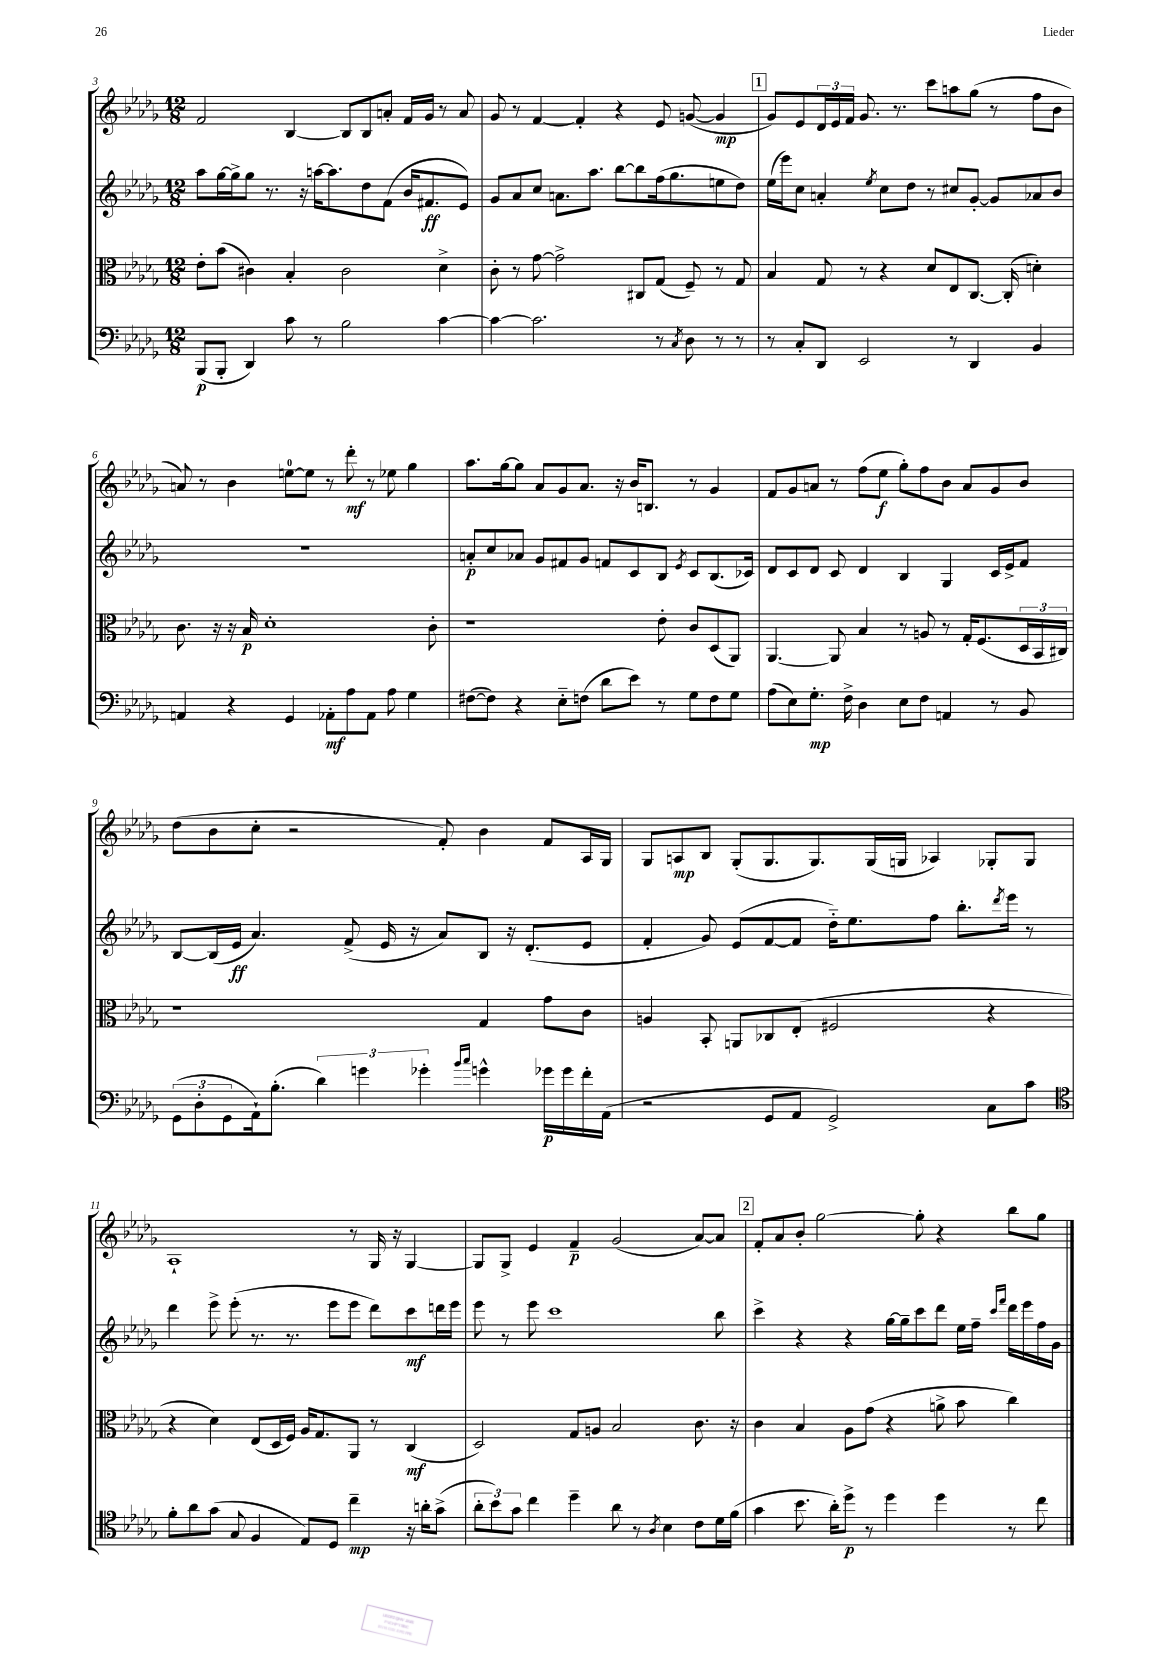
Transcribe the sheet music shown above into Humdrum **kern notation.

**kern	**dynam	**kern	**dynam	**kern	**dynam	**kern	**dynam
*part4	*part4	*part3	*part3	*part2	*part2	*part1	*part1
*staff4	*staff4	*staff3	*staff3	*staff2	*staff2	*staff1	*staff1
*clefF4	*	*clefC3	*	*clefG2	*	*clefG2	*
*k[b-e-a-d-g-]	*	*k[b-e-a-d-g-]	*	*k[b-e-a-d-g-]	*	*k[b-e-a-d-g-]	*
*M12/8	*	*M12/8	*	*M12/8	*	*M12/8	*
=3	=3	=3	=3	=3	=3	=3	=3
(8BBB-/L	p	8e-'\L	.	8aa-\L	.	2f/	.
8BBB-'/J	.	(8b-\J	.	[16gg-\L	.	.	.
.	.	.	.	16gg-^\J]	.	.	.
4DD-/)	.	4c#X\)	.	8gg-\J	.	.	.
.	.	.	.	8.r	.	.	.
8c\	.	4B-'/	.	.	.	[4B-/	.
.	.	.	.	16r	.	.	.
8r	.	.	.	[16aan\KL	.	.	.
.	.	.	.	8.aa\]	.	.	.
2B-\	.	2c#\	.	.	.	8B-/L]	.
.	.	.	.	8dd-\	.	8B-/	.
.	.	.	.	(8f\J	.	8an'/J	.
.	.	.	.	16b-/KL	.	16f/LL	.
.	.	.	.	8.f#X/	ff	16g-/JJ	.
[4c\	.	4d-^\	.	.	.	8r	.
.	.	.	.	8e-/J)	.	8a/	.
=4	=4	=4	=4	=4	=4	=4	=4
4c\_	.	8c'\	.	8g-/L	.	8g-/	.
.	.	8r	.	8a-/	.	8r	.
2.c\]	.	[8g-\	.	8cc/J	.	[4f/	.
.	.	2g-^\]	.	8.an\L	.	.	.
.	.	.	.	.	.	4f'/]	.
.	.	.	.	8.aa-\J	.	.	.
.	.	.	.	[8bb-\L	.	4r	.
.	.	8C#X/L	.	8bb-\]	.	.	.
8r	.	(8G-/J	.	(16ff\k	.	8e-/	.
.	.	.	.	8.gg-\	.	.	.
8qC/	.	.	.	.	.	.	.
8D-\	.	8F~/)	.	.	.	([8gn/	.
8r	.	8r	.	8een\	.	4g/]	mp
8r	.	8G-/	.	8dd-\J)	.	.	.
!!LO:REH:place=s1:t=1
=5	=5	=5	=5	=5	=5	=5	=5
8r	.	4B-/	.	(16ee-\LL	.	8g-/L)	.
.	.	.	.	16eee-\J)	.	.	.
8C'/L	.	.	.	8cc\J	.	8e-/	.
8DD-/J	.	8G-/	.	4an'/	.	24d-/L	.
.	.	.	.	.	.	24e-/	.
.	.	.	.	.	.	24f/JJ	.
2EE-/	.	8r	.	.	.	8.g-/	.
.	.	.	.	8qee-/	.	.	.
.	.	4r	.	8cc\L	.	.	.
.	.	.	.	.	.	8.r	.
.	.	.	.	8dd-\J	.	.	.
.	.	8d-/L	.	8r	.	8ccc\L	.
8r	.	8E-/	.	8cc#X/L	.	8aan\	.
4DD-/	.	[8.C/J	.	[8g-'/J	.	(8gg-\J	.
.	.	.	.	8g-/L]	.	8r	.
.	.	(16C'/]	.	.	.	.	.
4BB-/	.	4dn'\)	.	8a-X/	.	8ff\L	.
.	.	.	.	8b-/J	.	8b-\J	.
!!LO:LB:g=z
=6	=6	=6	=6	=6	=6	=6	=6
4AAn/	.	8.c\	.	1.r	.	8an/)	.
.	.	.	.	.	.	8r	.
.	.	16r	.	.	.	.	.
4r	.	16r	.	.	.	4b-\	.
.	.	16B-/	p	.	.	.	.
.	.	1d-'	.	.	.	.	.
4GG-/	.	.	.	.	.	[8een\L	.
.	.	.	.	.	.	8ee\J]	.
8AA-X'\L	mf	.	.	.	.	8r	.
8A-\	.	.	.	.	.	8ddd-'\	mf
8AA-\J	.	.	.	.	.	8r	.
8A-\	.	.	.	.	.	8ee-X\	.
4G-\	.	.	.	.	.	4gg-\	.
.	.	8c'\	.	.	.	.	.
=7	=7	=7	=7	=7	=7	=7	=7
([8F#X\L	.	1r	.	8an'/L	p	8.aa-\L	.
8F#\J])	.	.	.	8cc/	.	.	.
.	.	.	.	.	.	[16gg-\k	.
4r	.	.	.	8a-X/J	.	8gg-\J]	.
.	.	.	.	8g-/L	.	8a-/L	.
8E-\L	.	.	.	8f#X/	.	8g-/	.
(8Fn\J	.	.	.	8g-/J	.	8.a-/J	.
8d-\L	.	.	.	8fn/L	.	.	.
.	.	.	.	.	.	16r	.
8e-\J)	.	.	.	8c/	.	16b-/KL	.
.	.	.	.	.	.	8.Bn/J	.
8r	.	8e-'\	.	8B-/J	.	.	.
.	.	.	.	8qe-/	.	.	.
8G-\L	.	8c/L	.	8c/L	.	8r	.
8F\	.	(8D-/	.	(8.B-/	.	4g-/	.
8G-\J	.	8AA-/J)	.	.	.	.	.
.	.	.	.	16c-X/Jk)	.	.	.
=8	=8	=8	=8	=8	=8	=8	=8
(8A-\L	.	[4.AA-/	.	8d-/L	.	8f/L	.
8E-\)	.	.	.	8c/	.	8g-/	.
8.G-'\J	mp	.	.	8d-/J	.	8an/J	.
.	.	8AA-/]	.	8c/	.	8r	.
16F^\	.	.	.	.	.	.	.
4D-\	.	4B-/	.	4d-/	.	(8ff\L	.
.	.	.	.	.	.	8ee-\J	f
8E-\L	.	8r	.	4B-/	.	8gg-'\L)	.
8F\J	.	8An/	.	.	.	8ff\	.
4AAn/	.	8r	.	4G-/	.	8b-\J	.
.	.	16G-'/KL	.	.	.	8a/L	.
.	.	(8.F/	.	.	.	.	.
8r	.	.	.	16c/LL	.	8g-/	.
.	.	.	.	16e-^/J	.	.	.
8BB-/	.	24D-/L	.	8f/J	.	8b-/J	.
.	.	24BB-/	.	.	.	.	.
.	.	24C#X/JJ)	.	.	.	.	.
!!LO:LB:g=z
=9	=9	=9	=9	=9	=9	=9	=9
(12GG-\L	.	1r	.	[8B-/L	.	(8dd-\L	.
12D-'\	.	.	.	.	.	.	.
.	.	.	.	(16B-/L]	.	8b-\	.
12GG-\	.	.	.	.	.	.	.
.	.	.	.	16e-/JJ	ff	.	.
16AA-`\k)	.	.	.	4.a-/)	.	8cc'\J	.
(8.B-'\J	.	.	.	.	.	.	.
.	.	.	.	.	.	2r	.
6d-\)	.	.	.	.	.	.	.
.	.	.	.	(8f^/	.	.	.
6gn\	.	.	.	.	.	.	.
.	.	.	.	16e-/	.	.	.
.	.	.	.	16r	.	.	.
6g-X'\	.	.	.	.	.	.	.
.	.	.	.	8a-/L)	.	8f'/)	.
16qqb-/LL	.	.	.	.	.	.	.
16qqcc/JJ	.	.	.	.	.	.	.
4gn^^\	.	4G-/	.	8B-/J	.	4b-\	.
.	.	.	.	16r	.	.	.
.	.	.	.	(8.d-'/L	.	.	.
16g-X\LL	p	8g-\L	.	.	.	8f/L	.
16g-\	.	.	.	.	.	.	.
16f'\	.	8c\J	.	8e-/J	.	16A-/L	.
(16AA-\JJ	.	.	.	.	.	16G-/JJ	.
=10	=10	=10	=10	=10	=10	=10	=10
2r	.	4An/	.	4f'/	.	8G-/L	.
.	.	.	.	.	.	8An/	mp
.	.	8BB-'/	.	8g-/)	.	8B-/J	.
.	.	8AAn/L	.	(8e-/L	.	(8G-'/L	.
8GG-/L	.	8C-X/	.	[8f/	.	8.G-/	.
8AA-/J	.	(8E-'/J	.	8f/J]	.	.	.
.	.	.	.	.	.	8.G-/)	.
2GG-^/)	.	2F#X/	.	16dd-\KL)	.	.	.
.	.	.	.	8.ee-\	.	.	.
.	.	.	.	.	.	(16G-/L	.
.	.	.	.	.	.	16Gn/JJ	.
.	.	.	.	8ff\J	.	4A-X/)	.
.	.	.	.	8.bb-'\L	.	.	.
8C\L	.	4r	.	.	.	8G-X'/L	.
.	.	.	.	8qddd-/	.	.	.
.	.	.	.	16eee-\Jk	.	.	.
8c\J	.	.	.	8r	.	8G-/J	.
!!LO:LB:g=z
=11	=11	=11	=11	=11	=11	=11	=11
*clefC4	*	*	*	*	*	*	*
8f'\L	.	4r	.	4ddd-\	.	1A-`	.
8a-\	.	.	.	.	.	.	.
(8g-\J	.	4d-\)	.	8eee-^\	.	.	.
8G-/	.	.	.	(8eee-'\	.	.	.
4F/	.	(8E-/L	.	8.r	.	.	.
.	.	16D-/L	.	.	.	.	.
.	.	16F/JJ)	.	8.r	.	.	.
8E-/L)	.	16A-/KL	.	.	.	.	.
.	.	8.G-/	.	.	.	.	.
8D-/J	.	.	.	8eee-\L	.	.	.
4cc~\	mp	8AA-/J	.	8eee-\J	.	8r	.
.	.	8r	.	8ddd-\L)	.	16G-/	.
.	.	.	.	.	.	16r	.
16r	.	(4C/	mf	8ccc\	mf	[4G-/	.
16an'\KL	.	.	.	.	.	.	.
(8g-^\J	.	.	.	16dddn\L	.	.	.
.	.	.	.	16eee-\JJ	.	.	.
=12	=12	=12	=12	=12	=12	=12	=12
12a-'\L	.	2D-/)	.	8eee-\	.	8G-/L]	.
12b-\)	.	.	.	.	.	.	.
.	.	.	.	8r	.	8G-^/J	.
12g-\J	.	.	.	.	.	.	.
4cc\	.	.	.	8eee-\	.	4e-/	.
.	.	.	.	1ccc	.	.	.
4dd-~\	.	8G-/L	.	.	.	4f~/	p
.	.	8An/J	.	.	.	.	.
8a-\	.	2B-/	.	.	.	(2g-/	.
8r	.	.	.	.	.	.	.
8qA-/	.	.	.	.	.	.	.
4B-\	.	.	.	.	.	.	.
8c\L	.	8.c\	.	.	.	[8a-/L)	.
16d-\L	.	.	.	8bb-\	.	8a-/J]	.
(16f\JJ	.	16r	.	.	.	.	.
!!LO:REH:place=s1:t=2
=13	=13	=13	=13	=13	=13	=13	=13
4g-\	.	4c\	.	4ccc^\	.	8f'/L	.
.	.	.	.	.	.	8a-/	.
8.b-\	.	4B-/	.	4r	.	8b-'/J	.
.	.	.	.	.	.	[2gg-\	.
16a-'\KL)	.	.	.	.	.	.	.
8dd-^\J	p	8A-\L	.	4r	.	.	.
8r	.	(8g-\J	.	.	.	.	.
4dd-\	.	4r	.	[16gg-\LL	.	.	.
.	.	.	.	16gg-~\J]	.	.	.
.	.	.	.	8ccc\	.	8gg-'\]	.
4dd-\	.	8an^\	.	8ddd-\J	.	4r	.
.	.	8b-\	.	16ee-\LL	.	.	.
.	.	.	.	16ff~\JJ	.	.	.
.	.	.	.	16qqccc/LL	.	.	.
.	.	.	.	16qqfff/JJ	.	.	.
8r	.	4cc\)	.	16ddd-\LL	.	8bb-\L	.
.	.	.	.	16eee-\	.	.	.
8cc\	.	.	.	16ff\	.	8gg-\J	.
.	.	.	.	16g-\JJ	.	.	.
==	==	==	==	==	==	==	==
*-	*-	*-	*-	*-	*-	*-	*-
